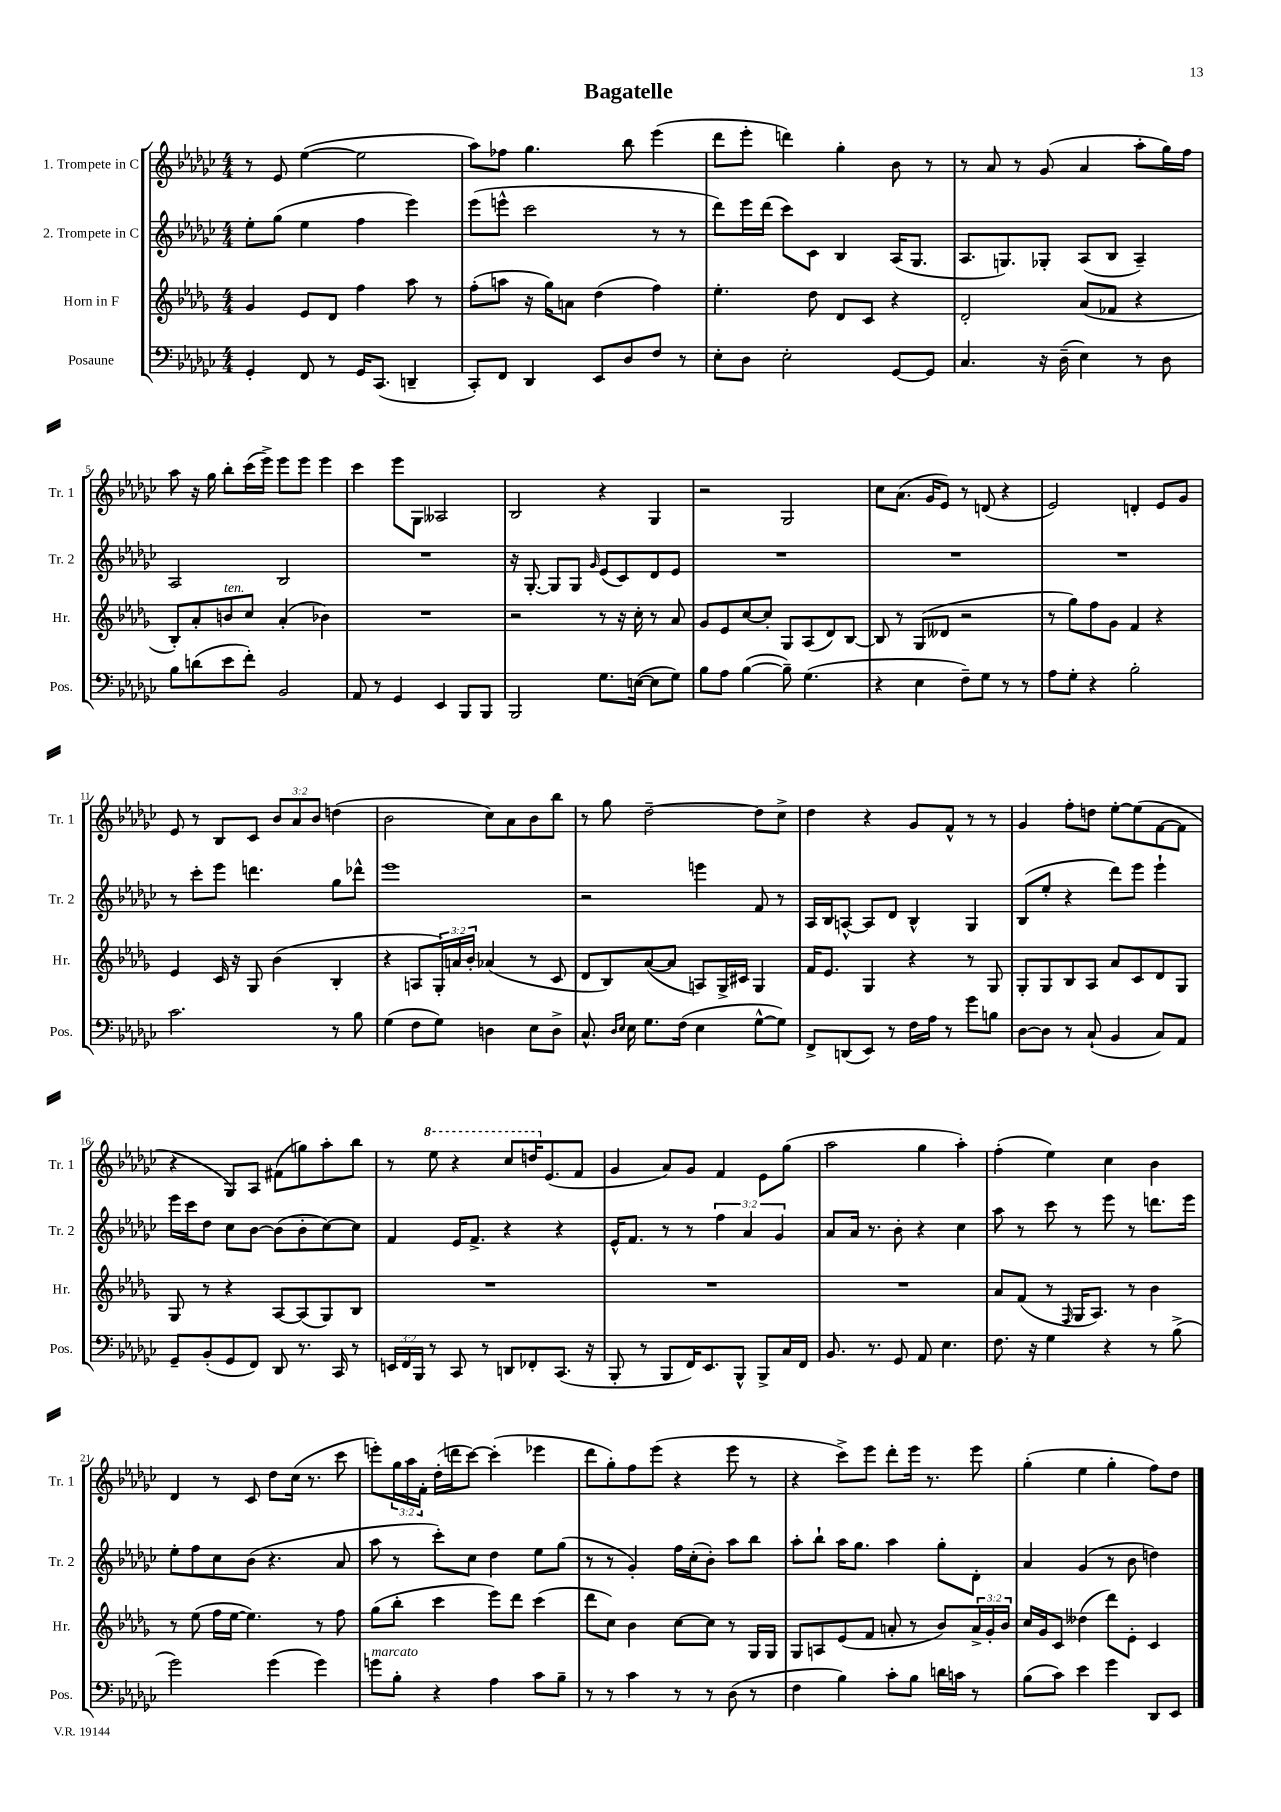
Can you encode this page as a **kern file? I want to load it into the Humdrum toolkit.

**kern	**kern	**kern	**kern
*part4	*part3	*part2	*part1
*staff4	*staff3	*staff2	*staff1
*I"Posaune	*I"Horn in F	*I"2. Trompete in C	*I"1. Trompete in C
*I'Pos.	*I'Hr.	*I'Tr. 2	*I'Tr. 1
*clefF4	*clefG2	*clefG2	*clefG2
*k[b-e-a-d-g-c-]	*k[b-e-a-d-g-]	*k[b-e-a-d-g-c-]	*k[b-e-a-d-g-c-]
*M4/4	*M4/4	*M4/4	*M4/4
=1	=1	=1	=1
4GG-'/	4g-/	8ee-'\L	8r
.	.	(8gg-\J	8e-/
8FF/	8e-/L	4ee-\	([4ee-\
8r	8d-/J	.	.
16GG-/KL	4ff\	4ff\	2ee-\]
(8.CC-/J	.	.	.
4DDn~/	8aa-\	4eee-\)	.
.	8r	.	.
=2	=2	=2	=2
8CC-'/L)	(8ff'\L	(8eee-\L	8aa-\L)
8FF/J	8aan\J	8eeen^^\J	8ff-X\J
4DD-/	16r	2ccc-\	4.gg-\
.	16gg-\KL)	.	.
.	8an\J	.	.
8EE-/L	(4dd-\	.	.
8D-/	.	.	8bb-\
8F/J	4ff\)	8r	(4eee-\
8r	.	8r	.
=3	=3	=3	=3
8E-'\L	4.ee-'\	8ddd-\L)	8ddd-\L
8D-\J	.	16eee-\L	8eee-'\J
.	.	(16ddd-\JJ	.
2E-'\	.	8ccc-\L)	4dddn\)
.	8dd-\	8c-\J	.
.	8d-/L	4B-/	4gg-'\
.	8c/J	.	.
[8GG-/L	4r	(16A-/KL	8b-\
.	.	8.G-/J	.
8GG-/J]	.	.	8r
=4	=4	=4	=4
4.C-/	2d-'/	8.A-/L	8r
.	.	.	8a-/
.	.	8.Gn/)	.
.	.	.	8r
16r	.	8G-X'/J	(8g-/
(16D-~\	.	.	.
4E-\)	(8a-/L	(8A-/L	4a-/
.	8f-X/J	8B-/J	.
8r	4r	4A-~/)	8aa-'\L
8D-\	.	.	16gg-\L)
.	.	.	16ff\JJ
!!LO:LB:g=z
=5	=5	=5	=5
8B-\L	8B-'/L)	2A-/	8aa-\
(8dn\	8a-'/	.	16r
.	.	.	16gg-\
!	!LO:TX:a:i:t=ten.	!	!
8e-\	8bn/	.	8bb-'\L
8f'\J)	8cc/J	.	(16ccc-\L
.	.	.	16eee-^\JJ)
2BB-/	(4a-'/	2B-/	8eee-\L
.	.	.	8eee-\J
.	4b-X\)	.	4eee-\
=6	=6	=6	=6
8AA-/	1r	1r	4ccc-\
8r	.	.	.
4GG-/	.	.	8eee-\L
.	.	.	8G-\J
4EE-/	.	.	2A--X/
8BBB-/L	.	.	.
8BBB-/J	.	.	.
=7	=7	=7	=7
2BBB-/	2r	16r	2B-/
.	.	[8.G-'/	.
.	.	8G-/L]	.
.	.	8G-/J	.
.	.	16qqg-/	.
8.G-\L	8r	(8e-/L	4r
.	16r	8c-/)	.
([16En\Jk	16cc'\	.	.
8E\L]	8r	8d-/	4G-/
8G-\J)	8a-/	8e-/J	.
=8	=8	=8	=8
8B-\L	8g-/L	1r	2r
8A-\J	8e-/	.	.
([4B-\	[8cc/	.	.
.	8cc'/J]	.	.
8B-~\])	8G-/L	.	2G-/
(4.G-\	(8A-/	.	.
.	8d-/)	.	.
.	[8B-/J	.	.
=9	=9	=9	=9
4r	8B-/]	1r	8cc-\L
.	8r	.	(8.a-\J
4E-\	(8G-/L	.	.
.	.	.	16g-/KL
.	8d--X/J	.	8e-/J)
8F~\L)	2r	.	8r
8G-\J	.	.	(8dn/
8r	.	.	4r
8r	.	.	.
=10	=10	=10	=10
8A-\L	8r	1r	2e-/)
8G-'\J	8gg-\L)	.	.
4r	8ff\	.	.
.	8g-\J	.	.
2B-'\	4f/	.	4dn'/
.	4r	.	8e-/L
.	.	.	8g-/J
!!LO:LB:g=z
=11	=11	=11	=11
2.c-\	4e-/	8r	8e-/
.	.	8ccc-'\L	8r
.	16c/	8eee-\J	8B-/L
.	16r	.	.
.	8G-/	4.dddn\	8c-/J
.	(4b-\	.	12b-/L
.	.	.	12a-/
.	.	.	12b-/J
8r	4B-'/	8gg-\L	(4ddn\
8B-\	.	8ddd-X^^\J	.
=12	=12	=12	=12
(4G-\	4r	1eee-	2b-\
8F\L	8An/L	.	.
8G-\J)	24G-'/L)	.	.
.	24an/	.	.
.	24b-'/JJ	.	.
4Dn\	(4a-X/	.	8cc-\L)
.	.	.	8a-\
8E-\L	8r	.	8b-\
8D^\J	8c/	.	8bb-\J
=13	=13	=13	=13
8.C-^^/	8d-/L	2r	8r
.	8B-/)	.	8gg-\
16qqD-/LL	.	.	.
16qqE-/JJ	.	.	.
16E-\	.	.	.
8.G-\L	([8a-/	.	[2dd-~\
.	8a-/J]	.	.
(16F\Jk	.	.	.
4E-\	8An/L)	4eeen\	.
.	16G-^/L	.	.
.	16c#X/JJ	.	.
[8G-^^\L	4G-/	8f/	8dd-\L]
8G-\J])	.	8r	8cc-^\J
=14	=14	=14	=14
8FF^/L	16f/KL	16A-/LL	4dd-\
.	8.e-/J	16B-/J	.
(8DDn/	.	[8An^^/J	.
8EE-/J)	4G-/	8A/L]	4r
8r	.	8d-/J	.
16F\LL	4r	4B-^^/	8g-/L
16A-\JJ	.	.	.
8r	.	.	8f^^/J
8g-\L	8r	4G-/	8r
8Bn\J	8G-/	.	8r
=15	=15	=15	=15
[8D-\L	8G-'/L	(8B-/L	4g-/
8D-\J]	8G-/	8ee-'/J	.
8r	8B-/	4r	8ff'\L
(8C-`/	8A-/J	.	8ddn\J
4BB-/	8a-/L	8ddd-\L)	[8ee-'\L
.	8c/	8eee-\J	(8ee-\]
8C-/L)	8d-/	4eee-`\	[8f\
8AA-/J	8G-/J	.	8f\J]
!!LO:LB:g=z
=16	=16	=16	=16
8GG-~/L	8G-/	16eee-\LL	4r
.	.	16ccc-\J	.
(8BB-'/	8r	8dd-\J	.
8GG-/	4r	8cc-\L	8G-/L)
8FF/J)	.	[8b-\J	8A-/J
8DD-/	[8A-/L	(8b-\L]	(8f#X\L
8.r	(8A-/]	8b-'\	8ggn\)
.	8G-/)	[8cc-\)	8aa-'\
16CC-/	.	.	.
8r	8B-/J	8cc-\J]	8bb-\J
=17	=17	=17	=17
24EEn/LL	1r	4f/	8r
24FF/	.	.	.
24BBB-/JJ	.	.	.
*	*	*	*8va
8r	.	.	8eee-\
8CC-/	.	16e-/KL	4r
.	.	8.f^/J	.
8r	.	.	.
8DDn/L	.	4r	8ccc-/L
8FF-X'/	.	.	16dddn/K
*	*	*	*X8va
.	.	.	(8.e-/
(8.CC-/J	.	4r	.
.	.	.	8f/J
16r	.	.	.
=18	=18	=18	=18
8BBB-'/	1r	16e-^^/KL	4g-/
.	.	8.f/J	.
8r	.	.	.
8BBB-/L	.	8r	8a-/L)
16FF/K)	.	8r	8g-/J
8.EE-/	.	.	.
.	.	6ff\	4f/
8BBB-^^/J	.	.	.
.	.	6a-/	.
8BBB-^/L	.	.	8e-\L
.	.	6g-/	.
16C-/L	.	.	(8gg-\J
16FF/JJ	.	.	.
=19	=19	=19	=19
8.BB-/	1r	8a-/L	2aa-\
.	.	16a-/Jk	.
8.r	.	8.r	.
8GG-/	.	8b-'\	.
8AA-/	.	4r	4gg-\
4.E-\	.	.	.
.	.	4cc-\	4aa-'\)
=20	=20	=20	=20
8.F\	8a-/L	8aa-\	(4ff'\
.	(8f/J	8r	.
16r	.	.	.
4G-\	8r	8ccc-\	4ee-\)
.	16qqF/	.	.
.	16G-/KL	8r	.
.	8.A-/J)	.	.
4r	.	8eee-\	4cc-\
.	8r	8r	.
8r	4b-\	8.dddn\L	4b-\
(8B-^\	.	.	.
.	.	16eee-\Jk	.
!!LO:LB:g=z
=21	=21	=21	=21
2g-\)	8r	8ee-'\L	4d-/
.	(8ee-\	8ff\	.
.	16ff\LL	8cc-\	8r
.	[16ee-\JJ	.	.
.	4.ee-\])	(8b-\J	8c-/
(4g-\	.	4.r	8dd-\L
.	.	.	(16cc-\Jk
.	.	.	8.r
4g-\)	8r	.	.
.	8ff\	8a-/	8ccc-\
=22	=22	=22	=22
!LO:TX:a:i:t=marcato	!	!	!
8gn\L	(8gg-\L	8aa-\	8eeen'\L)
8B-'\J	8bb-'\J	8r	24gg-\L
.	.	.	24aa-\
.	.	.	24f'\JJ
4r	4ccc\	8ccc-'\L)	(16dd-'\LL
.	.	.	16dddn\J
.	.	8cc-\J	[8ccc-\J)
4A-\	8eee-\L)	4dd-\	(4ccc-'\]
.	8ddd-\J	.	.
8c-\L	(4ccc\	8ee-\L	4eee-X\
8B-~\J	.	(8gg-\J	.
=23	=23	=23	=23
8r	8ddd-\L	8r	8ddd-\L
8r	8cc\J)	8r	8gg-'\)
4c-\	4b-\	4g-'/)	8ff\
.	.	.	(8eee-\J
8r	[8cc\L	16ff\LL	4r
.	.	(16cc-'\J	.
8r	8cc\J]	8b-'\J)	.
(8D-\	8r	8aa-\L	8eee-\
8r	16G-/LL	8bb-\J	8r
.	16G-/JJ	.	.
=24	=24	=24	=24
4F\	8G-/L	8aa-'\L	4r
.	8An/	8bb-`\J	.
4B-\)	(8e-/	16aa-\KL	8ccc-^\L)
.	.	8.gg-\J	.
.	8f/J	.	8eee-\J
8c-'\L	8an'/	4aa-\	8ddd-'\L
8B-\J	8r	.	16eee-\Jk
.	.	.	8.r
16dn\LL	8b-/L)	8gg-'\L	.
16cn\JJ	.	.	.
8r	24a^/L	8d-'\J	8eee-\
.	24g-'/	.	.
.	24b-/JJ	.	.
=25	=25	=25	=25
(8B-\L	16cc/LL	4a-/	(4gg-'\
.	16g-/J	.	.
8c-\J)	8c/J	.	.
4e-\	(4dd--X\	(4g-/	4ee-\
4g-\	8ddd-\L)	8r	4gg-'\
.	8e-'\J	8b-\	.
8DD-/L	4c/	4ddn\)	8ff\L)
8EE-/J	.	.	8dd-\J
==	==	==	==
*-	*-	*-	*-
